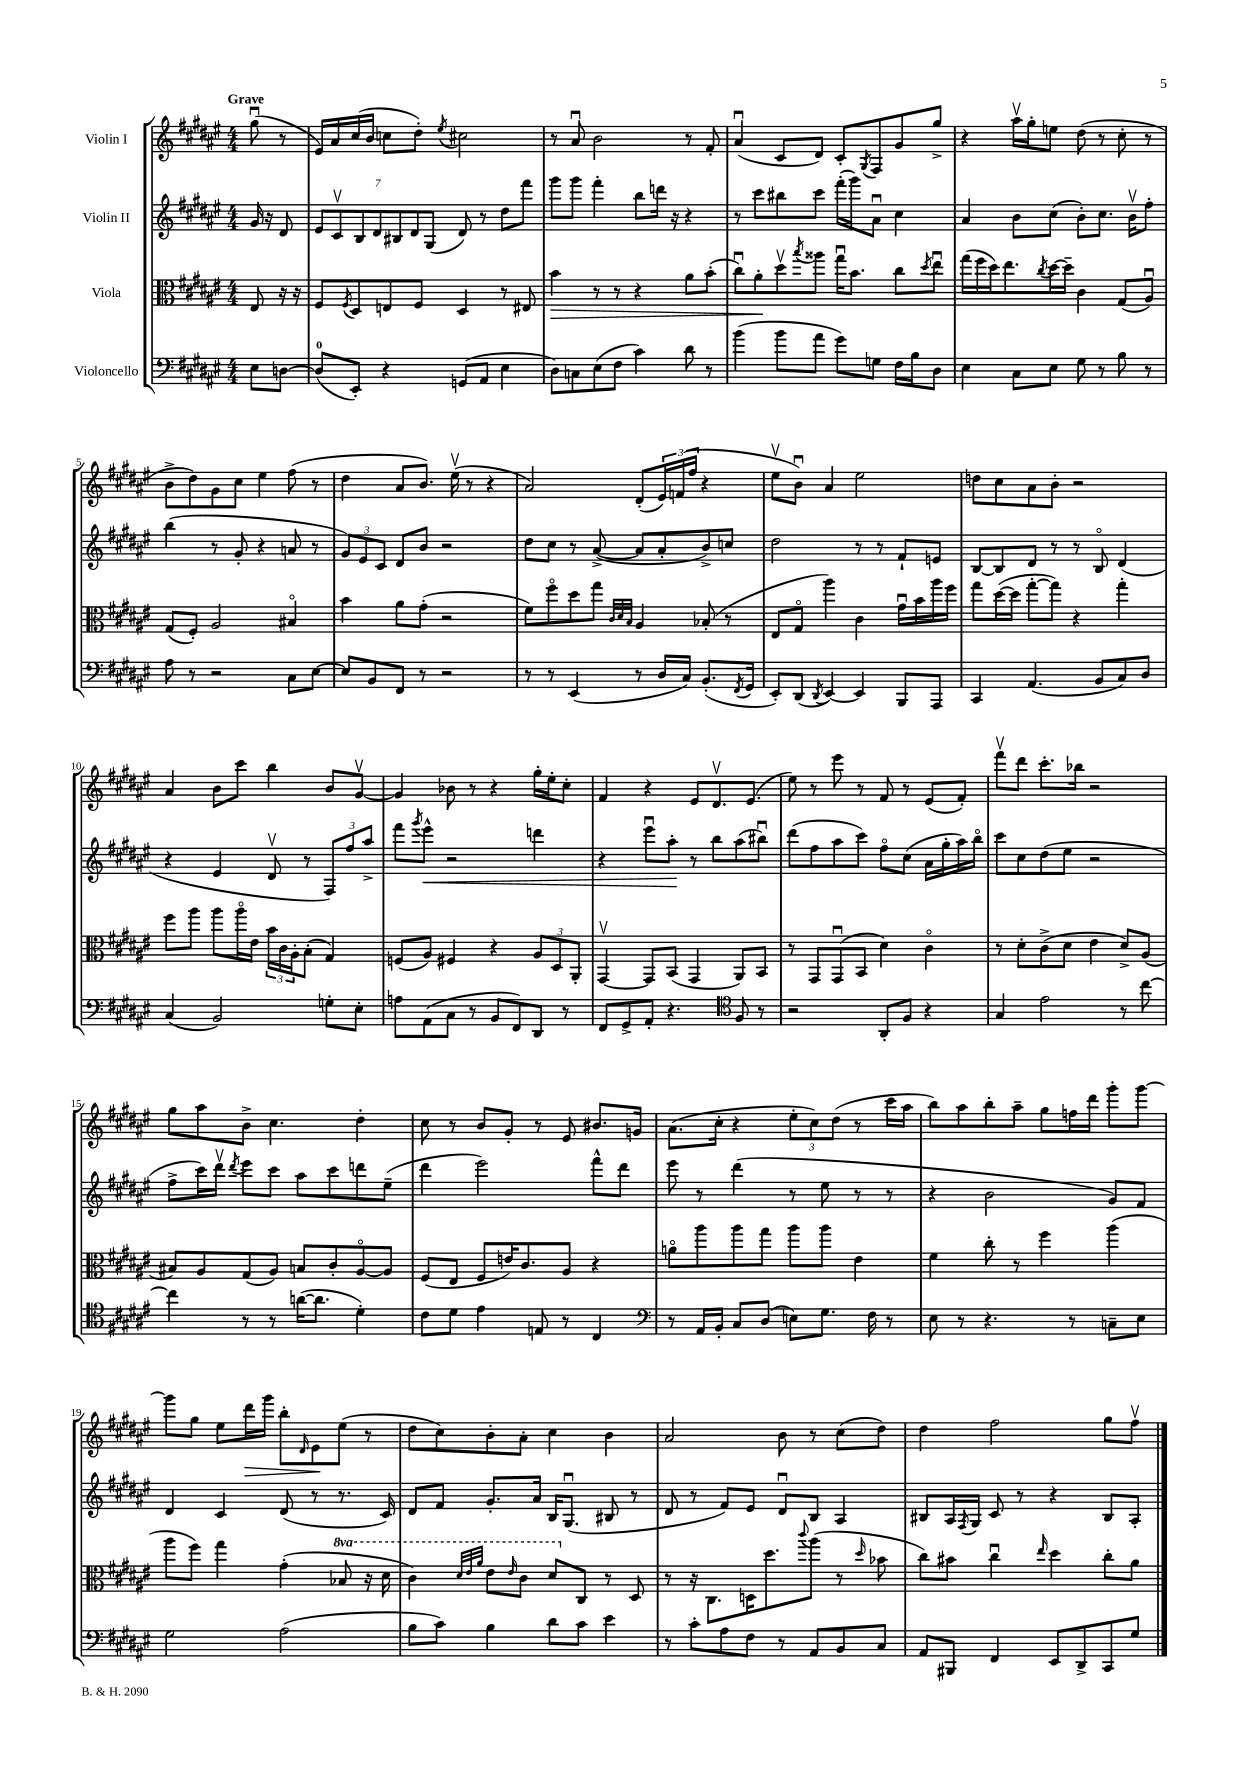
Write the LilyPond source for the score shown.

<<
\new StaffGroup <<
\new Staff = "s0" \with { instrumentName = "Violin I" } {
    \clef treble \key fis \major \numericTimeSignature \time 4/4 \partial 4 \tempo "Grave"
    gis''8\downbow( r8 |
    eis'16) ais'16 cis''16( b'16 c''8 dis''8-.) \acciaccatura { eis''8 } cis''2 |
    r8 ais'8\downbow b'2 r8 fis'8-. |
    ais'4\downbow( cis'8 dis'8) cis'8-. \acciaccatura { gis8 } fis8 gis'8 gis''8-> |
    r4 ais''16\upbow gis''16-. e''8 dis''8( r8 cis''8-. r8 |
    b'8-> dis''8) gis'8 cis''8 eis''4 fis''8( r8 |
    dis''4 ais'8 b'8.) eis''16\upbow( r8 r4 |
    ais'2) dis'8-.( \tuplet 3/2 { eis'16) f'16( fis''16 } r4 |
    eis''8\upbow b'8\downbow) ais'4 eis''2 |
    d''8 cis''8 ais'8 b'8-. r2 |
    ais'4 b'8 cis'''8 b''4 b'8 gis'8~\upbow |
    gis'4 bes'8 r8 r4 gis''16-. eis''16-. cis''8-. |
    fis'4 r4 eis'8 dis'8.\upbow eis'8.( |
    eis''8) r8 eis'''8 r8 fis'8 r8 eis'8( fis'8-.) |
    fis'''8\upbow dis'''8 cis'''8.-. bes''16 r2 |
    gis''8 ais''8 b'8-> cis''4. dis''4-. |
    cis''8 r8 b'8 gis'8-. r8 eis'8 bis'8. g'16 |
    ais'8.( cis''16-. r4 \tuplet 3/2 { eis''8-. cis''8) dis''8( } r8 cis'''16 ais''16 |
    b''8) ais''8 b''8-. ais''8-- gis''8 f''16 dis'''16 gis'''8-. gis'''8~ |
    gis'''8 gis''8 eis''8 dis'''16\> gis'''16 b''8-. \grace { dis'16 } eis'8\! eis''8( r8 |
    dis''8 cis''8) b'8-. ais'8-. cis''4 b'4 |
    ais'2 b'8 r8 cis''8( dis''8) |
    dis''4 fis''2 gis''8 fis''8\upbow \bar "|." |
}
\new Staff = "s1" \with { instrumentName = "Violin II" } {
    \clef treble \key fis \major \numericTimeSignature \time 4/4 \partial 4
    gis'16 r16 dis'8 |
    \tuplet 7/4 { eis'8 cis'8\upbow b8 dis'8 bis8 dis'8 gis8( } dis'8) r8 dis''8 fis'''8 |
    gis'''8 gis'''8 fis'''4-. b''8 d'''16 r16 r4 |
    r8 cis'''8 bis''8 cis'''8 fis'''16-.( gis'''16) ais'8\downbow cis''4 |
    ais'4 b'8 cis''8( b'8-.) cis''8. b'16\upbow fis''8-. |
    b''4( r8 gis'8-. r4 a'8 r8 |
    \tuplet 3/2 { gis'8) eis'8 cis'8 } dis'8 b'8 r2 |
    dis''8 cis''8 r8 ais'8~->( ais'8 ais'8-. b'8->) c''8 |
    dis''2 r8 r8 fis'8-! e'8 |
    b8~ b8 dis'8 r8 r8 b8\flageolet dis'4( |
    r4 eis'4 dis'8\upbow r8 \tuplet 3/2 { fis8) fis''8 ais''8-> } |
    fis'''8 \acciaccatura { gis'''8 } eis'''8-^\< r2 d'''4 |
    r4 eis'''8\downbow ais''8-.\! r8 b''8 ais''8( bis''8\downbow) |
    dis'''8( fis''8 ais''8 cis'''8) fis''8\flageolet cis''8( ais'16 gis''16-. ais''16) b''16\flageolet |
    cis'''8 cis''8 dis''8( eis''8 r2 |
    fis''8-> cis'''16) dis'''16\upbow \acciaccatura { dis'''8 } eis'''8 cis'''8 ais''8 cis'''8 d'''8 eis''8--( |
    dis'''4 eis'''2) fis'''8-^ dis'''8 |
    eis'''8 r8 dis'''4( r8 eis''8 r8 r8 |
    r4 b'2 gis'8) fis'8 |
    dis'4 cis'4 dis'8( r8 r8. cis'16) |
    dis'8 fis'8 gis'8.-. ais'16 b16 gis8.\downbow( bis8 r8 |
    dis'8 r8 fis'8) eis'8 dis'8\downbow b8 ais4 |
    bis8 ais16 \acciaccatura { fis8 } gis16 cis'8 r8 r4 bis8 ais8-. \bar "|." |
}
\new Staff = "s2" \with { instrumentName = "Viola" } {
    \clef alto \key fis \major \numericTimeSignature \time 4/4 \set Staff.ottavationMarkups = #ottavation-simple-ordinals \partial 4
    eis8 r16 r16 |
    fis8 \acciaccatura { fis8 } dis8 e8 fis8 dis4 r8 eis8 |
    b'4\> r8 r8 r4 ais'8 b'8-.( |
    cis''8\downbow) ais'8-.\! dis''8\upbow \acciaccatura { b''8 } aisis''8 gis''16\downbow b'8. cis''8 \acciaccatura { dis''8 } eis''8\downbow |
    gis''16( fis''16 dis''16) eis''8. \acciaccatura { cis''8 } dis''16~ dis''16-- cis'4 gis8( ais8\downbow) |
    gis8( fis8-.) ais2 bis4\flageolet |
    b'4 ais'8 gis'8-.( r2 |
    fis'8) fis''8\flageolet dis''8 gis''8 \grace { cis'32 dis'32 b32 } ais4 bes8-.( r8 |
    eis8 gis8\flageolet ais''4) cis'4 gis'16\downbow b'16 ais''16 fis''16 |
    gis''8 dis''16~( dis''16 gis''8~-. gis''8) r4 gis''4-. |
    fis''8 ais''8 ais''8 ais''16\flageolet eis'16 \tuplet 3/2 { b'16 cis'16 ais16-. } b8-.( gis4) |
    f8( ais8) fis4 r4 \tuplet 3/2 { ais8 dis8 ais,8-. } |
    gis,4~\upbow gis,8 b,8( gis,4 ais,8) b,8 |
    r8 gis,8 gis,8\downbow( b,8 dis'4) cis'4\flageolet |
    r8 dis'8-. cis'8->( dis'8 eis'4 dis'8->) ais8( |
    bis8) ais8 gis8( ais8) b8 cis'8-. ais8~\flageolet ais8 |
    fis8( eis8 fis8 e'16) cis'8. ais8 r4 |
    a'8\flageolet ais''8 ais''8 gis''8 ais''8 ais''8 eis'4 |
    fis'4 cis''8-. r8 fis''4 ais''4( |
    ais''8 fis''8) gis''4 gis'4-.( \ottava #1 bes'8 r16 dis''16 |
    cis''4) \grace { dis''32 eis''32 ais''32 } eis''8 \grace { eis''16 } cis''8 dis''8 \ottava #0 cis8 r8 dis8 |
    r8 r16 cis8. d16 dis''8. \appoggiatura { cis'''8 } ais''8( r8 \grace { dis''16 } bes'8 |
    cis''8) bis'8 cis''4\downbow \grace { eis''16 } dis''4 cis''8-. ais'8 \bar "|." |
}
\new Staff = "s3" \with { instrumentName = "Violoncello" } {
    \clef bass \key fis \major \numericTimeSignature \time 4/4 \partial 4
    eis8 d8~ |
    d8-0( eis,8-.) r4 g,8( ais,8 eis4 |
    dis8) c8 eis8( fis8 cis'4) dis'8 r8 |
    b'4( b'8 ais'8 gis'8) g8 fis16 b16 dis8 |
    eis4 cis8 eis8 gis8 r8 b8 r8 |
    ais8 r8 r2 cis8 eis8~ |
    eis8 b,8 fis,8 r8 r2 |
    r8 r8 eis,4( r8 dis16 cis16) b,8.-.( \acciaccatura { fis,8 } gis,16 |
    eis,8-.) dis,8( \acciaccatura { dis,8 } eis,4~) eis,4 b,,8 ais,,8 |
    cis,4 ais,4.( b,8 cis8) dis8 |
    cis4( b,2) g8-. eis8-. |
    a8 ais,8( cis8 r8 b,8 fis,8) dis,8 r8 |
    fis,8 gis,8-> ais,8-. r4. \clef tenor fis8 r8 |
    r2 ais,8-. fis8 r4 |
    gis4 eis'2 r8 cis''8~ |
    cis''4 r8 r8 a'16~( a'8. dis'4-.) |
    cis'8 dis'8 eis'4 e8 r8 cis4 |
    \clef bass r8 ais,16 b,16-. cis8 dis8( e8) gis8. fis16 r8 |
    eis8 r8 r4. r8 c8-- eis8 |
    gis2 ais2( |
    b8 cis'8) b4 dis'8 cis'8 eis'4 |
    r8 cis'8-. ais8 fis8 r8 ais,8 b,8 cis8 |
    ais,8 bis,,8 fis,4 eis,8 dis,8-> cis,8 gis8 \bar "|." |
}
>>
>>
